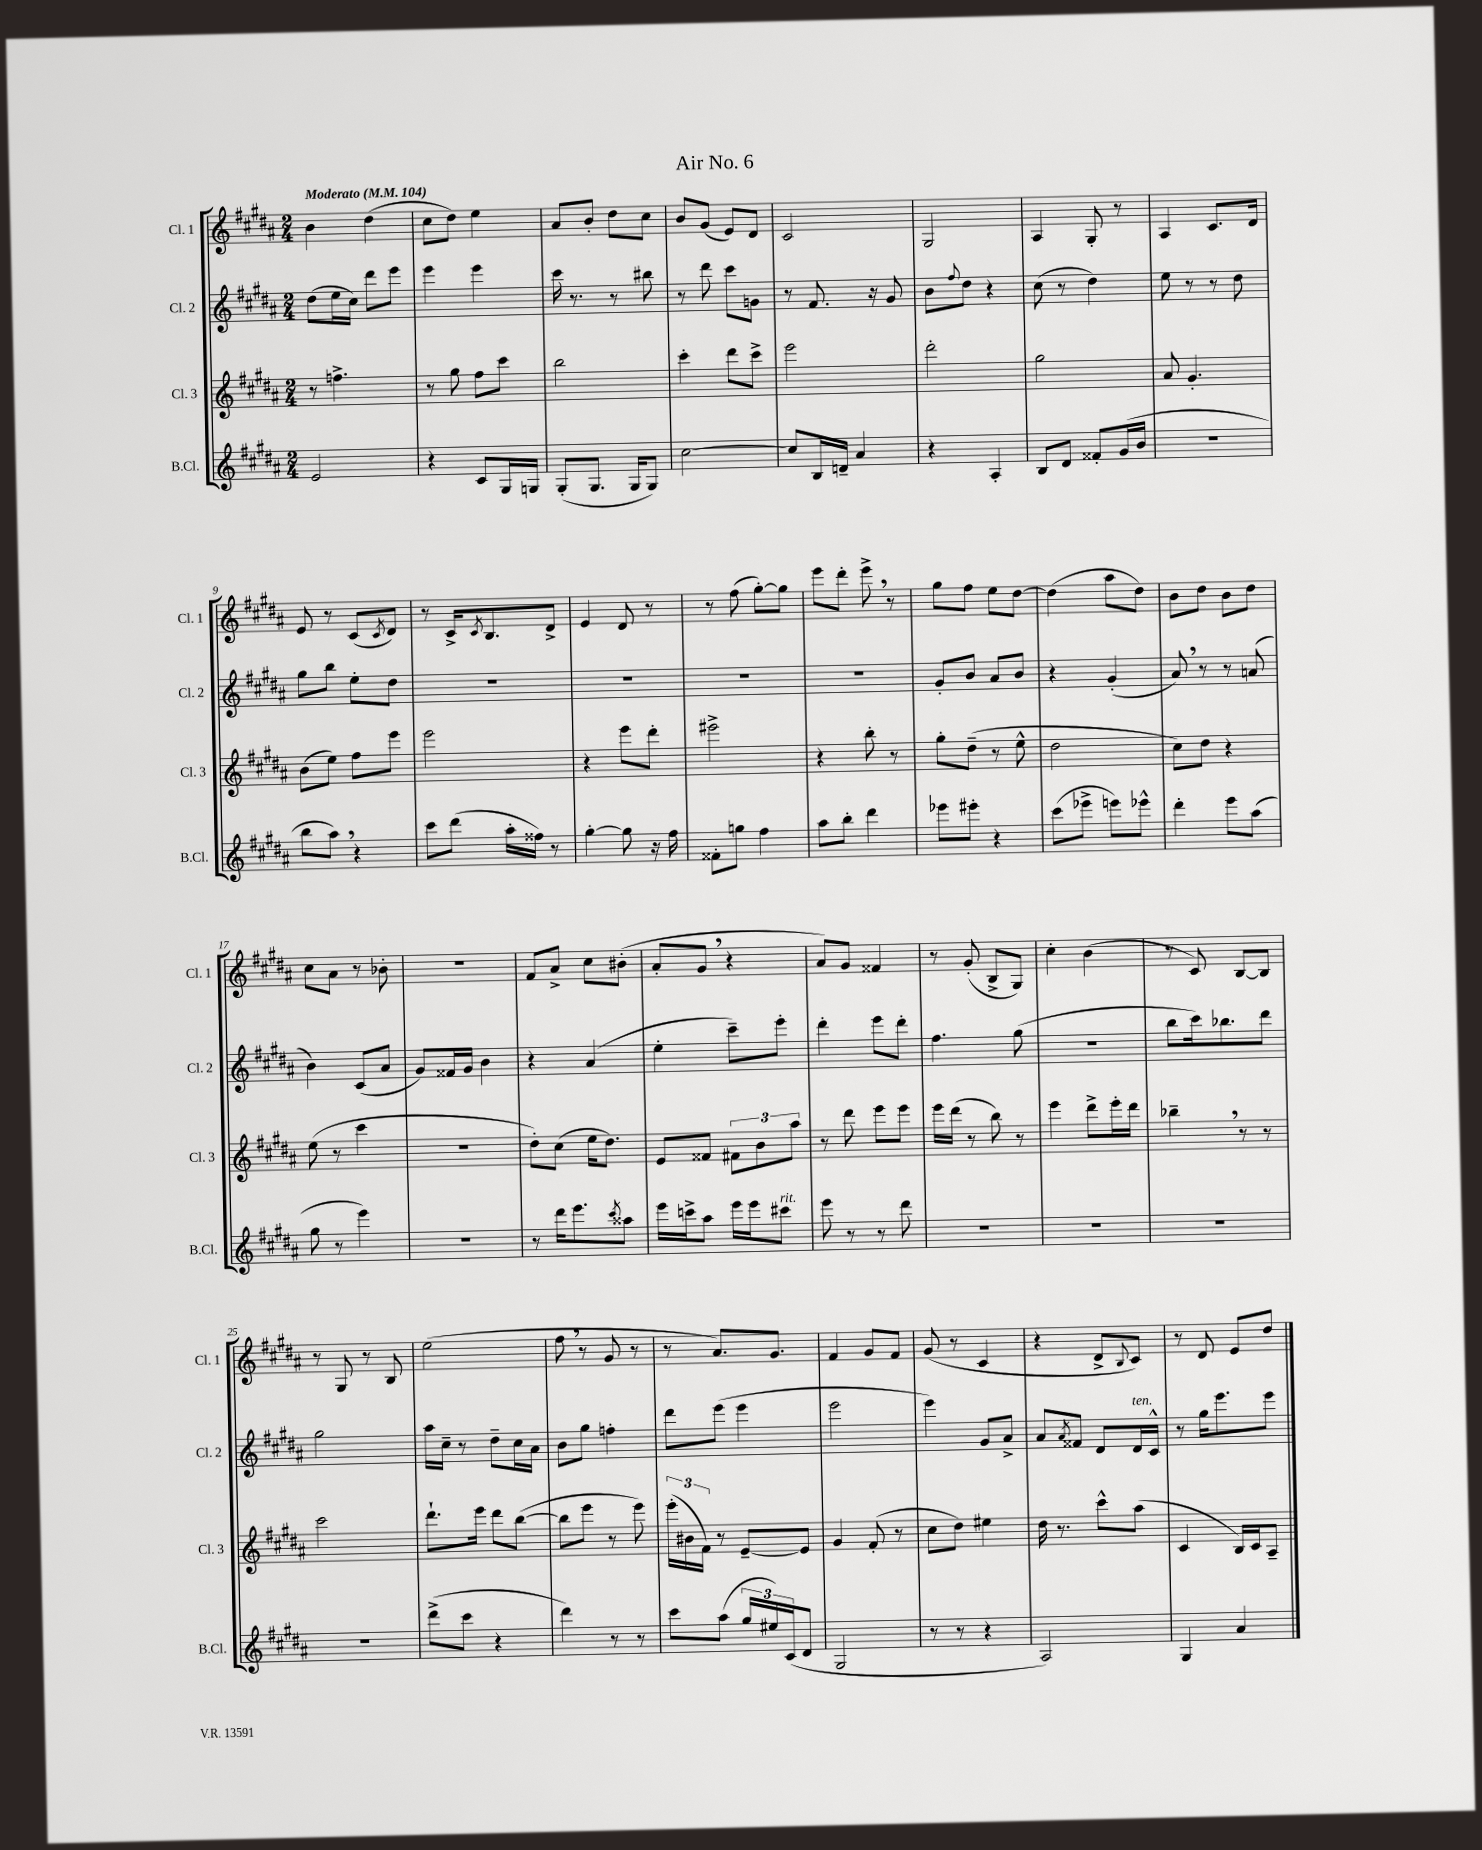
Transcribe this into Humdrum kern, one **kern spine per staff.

**kern	**kern	**kern	**kern
*part4	*part3	*part2	*part1
*staff4	*staff3	*staff2	*staff1
*I"B.Cl.	*I"Cl. 3	*I"Cl. 2	*I"Cl. 1
*I'B.Cl.	*I'Cl. 3	*I'Cl. 2	*I'Cl. 1
*clefG2	*clefG2	*clefG2	*clefG2
*k[f#c#g#d#a#]	*k[f#c#g#d#a#]	*k[f#c#g#d#a#]	*k[f#c#g#d#a#]
*M2/4	*M2/4	*M2/4	*M2/4
*MM104	*MM104	*MM104	*MM104
=1	=1	=1	=1
!	!	!	!LO:TX:a:B:t=Moderato
2e/	8r	(8dd#\L	4b\
.	4.ffn^\	16ee\L	.
.	.	16cc#\JJ)	.
.	.	8ddd#\L	(4dd#\
.	.	8eee\J	.
=2	=2	=2	=2
4r	8r	4eee\	8cc#\L
.	8gg#\	.	8dd#\J)
8c#/L	8ff#\L	4eee\	4ee\
16G#/L	8ccc#\J	.	.
16Gn/JJ	.	.	.
=3	=3	=3	=3
(8G#'/L	2bb\	16ccc#\	8a#/L
.	.	8.r	.
8.G#/J	.	.	8b'/J
.	.	8r	8dd#\L
16G#/KL	.	.	.
8G#/J)	.	8bb#X\	8cc#\J
=4	=4	=4	=4
[2cc#\	4ccc#'\	8r	8b/L
.	.	8ddd#\	(8g#/J
.	8ddd#\L	8ccc#\L	8e/L)
.	8ccc#^\J	8gn\J	8d#/J
=5	=5	=5	=5
8cc#/L]	2eee\	8r	2c#/
16B/L	.	8.f#/	.
16dn~/JJ	.	.	.
4a#/	.	.	.
.	.	16r	.
.	.	8g#/	.
=6	=6	=6	=6
4r	2ddd#'\	8b\L	2G#/
.	.	8qqff#/	.
.	.	8dd#\J	.
4A#'/	.	4r	.
=7	=7	=7	=7
8B/L	2gg#\	(8cc#\	4A#/
8d#/J	.	8r	.
8f##X'/L	.	4dd#\)	8G#'/
(16g#/L	.	.	8r
16b/JJ	.	.	.
=8	=8	=8	=8
2r	8a#/	8ee\	4A#/
.	4.g#'/	8r	.
.	.	8r	8.c#/L
.	.	8dd#\	.
.	.	.	16d#/Jk
!!LO:LB:g=z
=9	=9	=9	=9
8bb\L	(8b\L	8gg#\L	8e/
8aa#,\J)	8ee\J)	8bb\J	8r
4r	8ff#\L	8ee'\L	(8c#/L
.	.	.	8qc#/
.	8eee\J	8dd#\J	8d#/J)
=10	=10	=10	=10
8ccc#\L	2eee\	2r	8r
(8ddd#\J	.	.	16c#^/KL
.	.	.	8qc#/
.	.	.	8.B/
16aa#'\LL	.	.	.
16ff##X\JJ)	.	.	.
8r	.	.	8d#^/J
=11	=11	=11	=11
[4gg#'\	4r	2r	4e/
8gg#\]	8eee\L	.	8d#/
16r	8ddd#'\J	.	8r
16ff#\	.	.	.
=12	=12	=12	=12
8f##X'\L	2eee#X^\	2r	8r
8ggn\J	.	.	(8ff#\
4ff#\	.	.	[8gg#'\L)
.	.	.	8gg#\J]
=13	=13	=13	=13
8aa#\L	4r	2r	8eee\L
8bb'\J	.	.	8ddd#'\J
4ddd#\	8bb'\	.	8eee^,\
.	8r	.	8r
=14	=14	=14	=14
8eee-X\L	8gg#'\L	8g#'/L	8gg#\L
8eee#X'\J	(8dd#~\J	8b/J	8ff#\J
4r	8r	8a#/L	8ee\L
.	8ee^^\	8b/J	[8dd#\J
=15	=15	=15	=15
(8ccc#\L	2dd#\	4r	(4dd#\]
8eee-X^\J	.	.	.
8eeen\L)	.	(4g#'/	8aa#\L
8eee-X^^\J	.	.	8dd#\J)
=16	=16	=16	=16
4ddd#'\	8cc#\L)	8a#,/)	8b\L
.	8dd#\J	8r	8dd#\J
8eee\L	4r	8r	8b\L
(8aa#\J	.	(8an/	8dd#\J
!!LO:LB:g=z
=17	=17	=17	=17
8gg#\	(8ee\	4b\)	8cc#\L
8r	8r	.	8a#\J
4eee\)	4ccc#\	(8c#/L	8r
.	.	8a#/J	8b-X'\
=18	=18	=18	=18
2r	2r	8g#/L)	2r
.	.	16f##X/L	.
.	.	16g#/JJ	.
.	.	4b\	.
=19	=19	=19	=19
8r	8dd#'\L)	4r	8f#/L
16ddd#\KL	(8cc#\J	.	8a#^/J
8.eee\	.	.	.
.	16ee\KL	(4a#/	8cc#\L
.	8.dd#\J)	.	.
8qccc#/	.	.	.
8aa##X\J	.	.	(8b#X'\J
=20	=20	=20	=20
16eee\LL	8e/L	4ee'\	8a#'/L
16cccn^\J	.	.	.
8aa#\J	8f##X/J	.	8g#,/J
16eee\LL	12f#X\L	8ccc#~\L)	4r
16eee\J	.	.	.
.	12b\	.	.
!LO:TX:a:i:t=rit.	!	!	!
8ccc#X\J	.	8eee'\J	.
.	12aa#\J	.	.
=21	=21	=21	=21
8eee\	8r	4ddd#'\	8a#/L)
8r	8ddd#\	.	8g#/J
8r	8eee\L	8eee\L	4f##X/
8ddd#\	8eee\J	8ddd#'\J	.
=22	=22	=22	=22
2r	16eee\LL	4.ff#\	8r
.	(16ddd#\JJ	.	.
.	8r	.	(8g#'/
.	8bb\)	.	8B^/L
.	8r	(8gg#\	8G#/J)
=23	=23	=23	=23
2r	4eee\	2r	4cc#'\
.	8ddd#^\L	.	(4b\
.	16eee'\L	.	.
.	16ddd#\JJ	.	.
=24	=24	=24	=24
2r	4bb-X~,\	8bb\L	8r
.	.	16ccc#\k)	8c#/)
.	.	8.bb-X\	.
.	8r	.	[8B/L
.	8r	8ddd#\J	8B/J]
!!LO:LB:g=z
=25	=25	=25	=25
2r	2ccc#\	2gg#\	8r
.	.	.	8G#/
.	.	.	8r
.	.	.	8B/
=26	=26	=26	=26
(8ddd#^\L	8.ddd#`\L	16aa#\LL	(2ee\
.	.	16cc#~\JJ	.
8ccc#\J	.	8r	.
.	16eee\Jk	.	.
4r	8ddd#\L	8dd#~\L	.
.	([8bb\J	16cc#\L	.
.	.	16a#\JJ	.
=27	=27	=27	=27
4ddd#\)	8bb\L]	8b\L	8ff#,\
.	8eee\J	8gg#\J	8r
8r	8r	4ffn'\	8g#/
8r	8eee\)	.	8r
=28	=28	=28	=28
8ccc#\L	(24eee'\LL	8ddd#\L	8r
.	24b#X\	.	.
.	24f#\JJ)	.	.
(8aa#\J	8r	(8eee\J	8.a#/L)
24gg#/LL	[8e~/L	4eee\	.
24ee#X/)	.	.	.
.	.	.	8.g#/J
(24c#/J	.	.	.
8d#/J	8e/J]	.	.
=29	=29	=29	=29
2G#/	4g#/	2eee\	4f#/
.	(8f#'/	.	8g#/L
.	8r	.	8f#/J
=30	=30	=30	=30
8r	8cc#\L	4eee\)	(8g#/
8r	8dd#\J)	.	8r
4r	4ee#X\	8g#/L	4c#/
.	.	8a#^/J	.
=31	=31	=31	=31
2A#/)	16dd#\	8a#/L	4r
.	8.r	.	.
.	.	8qa#/	.
.	.	8f##X/J	.
.	8ccc#^^\L	8d#/L	8d#^/L
.	.	.	8qqB/
!	!	!LO:TX:a:i:t=ten.	!
.	(8aa#\J	16d#/L	8c#/J)
.	.	16c#^^/JJ	.
=32	=32	=32	=32
4G#/	4c#/	8r	8r
.	.	16gg#\KL	8d#/
.	.	8.eee\	.
4a#/	16B/LL)	.	8e/L
.	16c#/J	.	.
.	8A#~/J	8eee\J	8dd#/J
==	==	==	==
*-	*-	*-	*-
